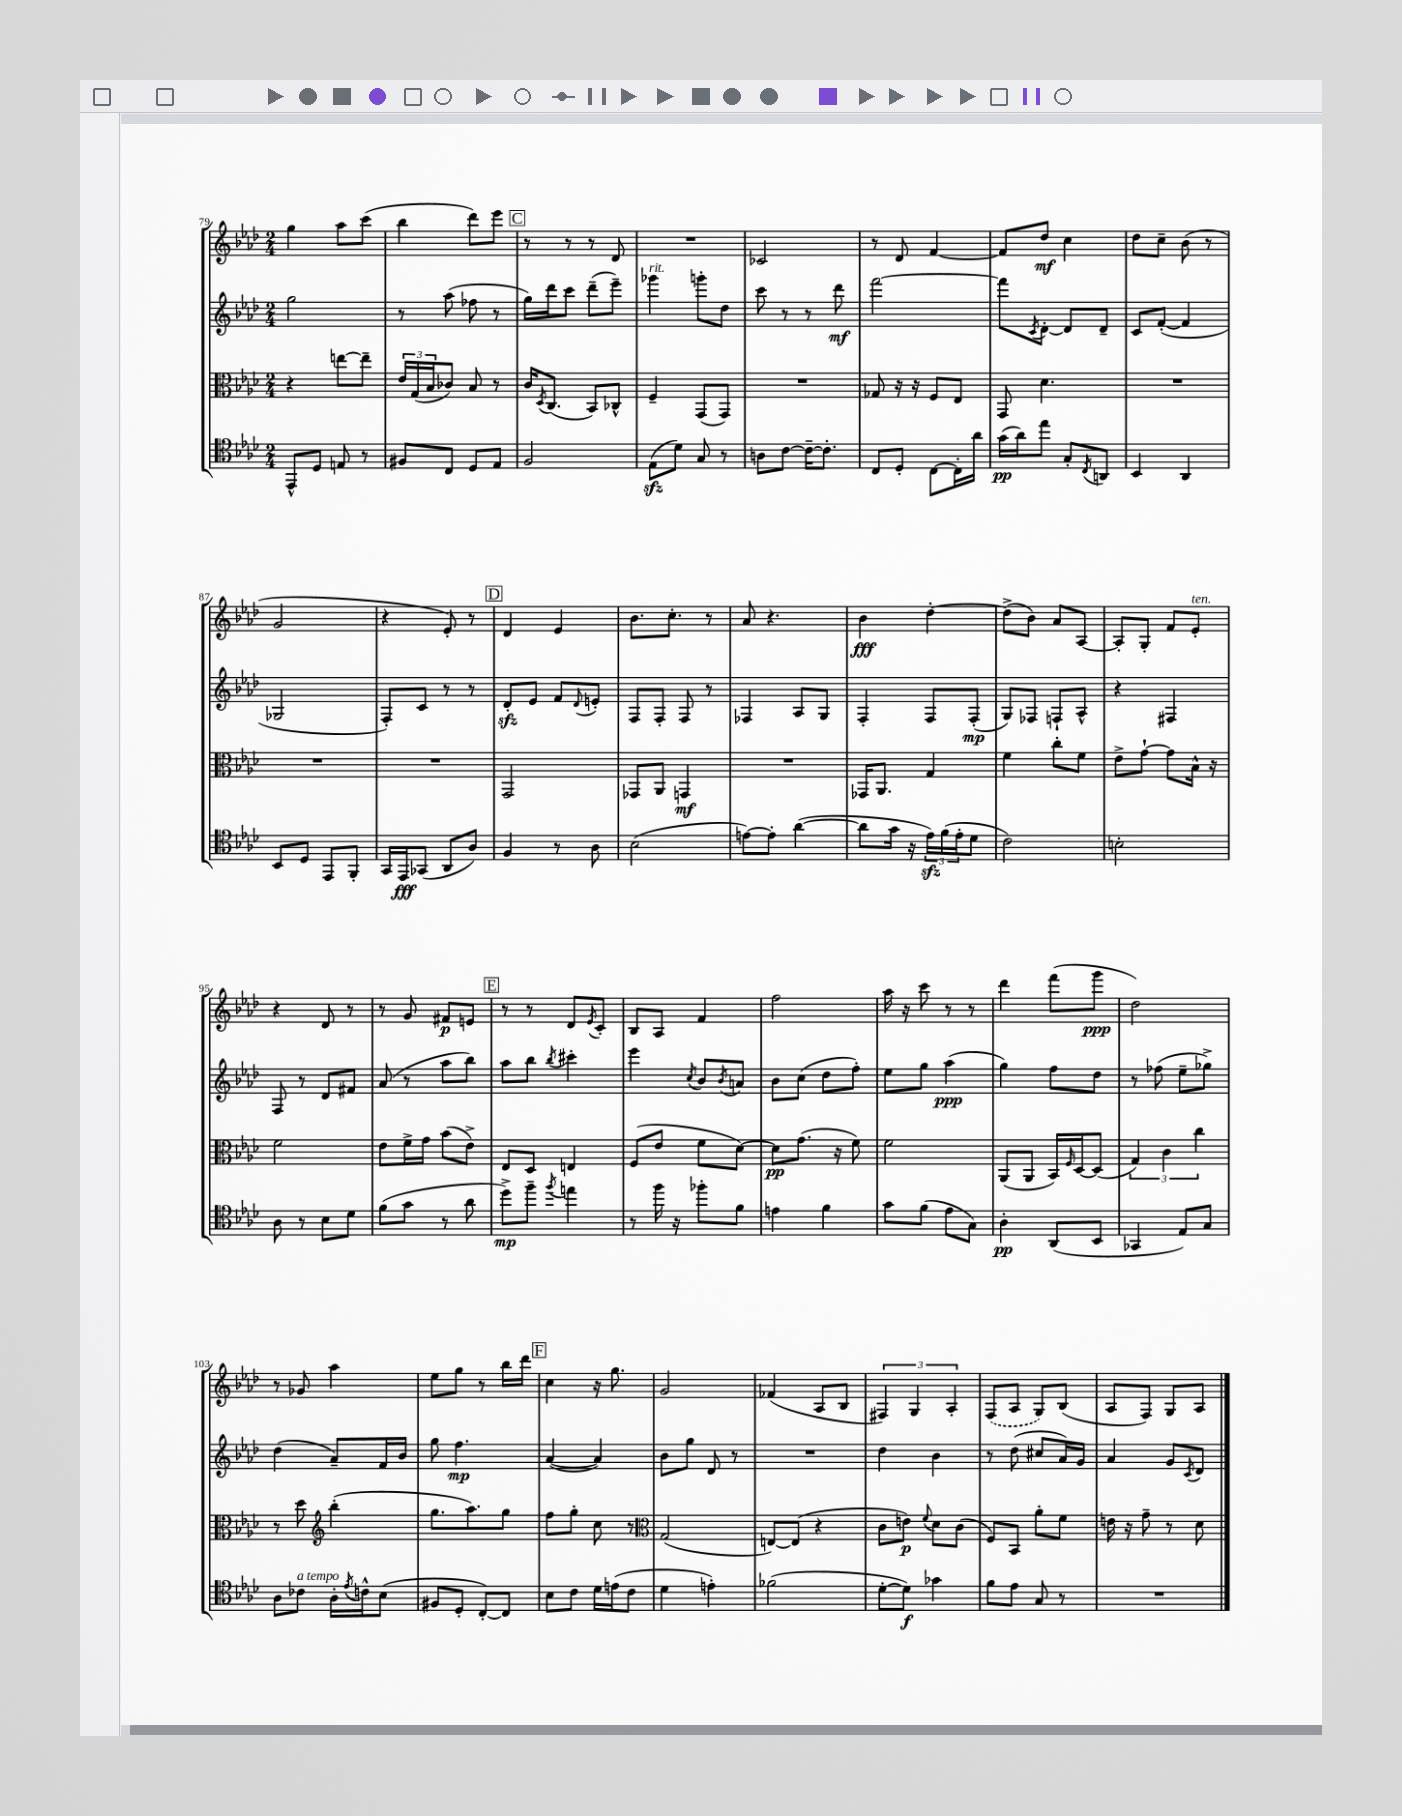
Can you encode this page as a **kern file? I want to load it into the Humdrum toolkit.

**kern	**kern	**kern	**kern
*staff4	*staff3	*staff2	*staff1
*clefC4	*clefC3	*clefG2	*clefG2
*k[b-e-a-d-]	*k[b-e-a-d-]	*k[b-e-a-d-]	*k[b-e-a-d-]
*M2/4	*M2/4	*M2/4	*M2/4
8EE-^^	4r	2gg	4gg
8D-	.	.	.
8E	[8ee	.	8aa-
8r	8ee~]	.	(8ccc
=	=	=	=
8F#	24e-	8r	4bb-
.	(24G	.	.
.	24B-	.	.
8C	8c-)	(8aa-	.
8D-	8B-	8ff-	8ddd-)
8E-	8r	8r	8eee-
=	=	=	=
2F	16c	16gg)	8r
.	8qD-	.	.
.	(8.C	16ddd-	.
.	.	8ccc	8r
.	8BB-)	(8ddd-~	8r
.	8C-^^	8eee-~)	8d-
=	=	=	=
(8E-	4F~	4ggg-	2r
8d-)	.	.	.
8G	(8GG	8ggg'	.
8r	8GG)	8dd-	.
=	=	=	=
8A	2r	8ccc	2c-
[8c	.	8r	.
16c~_	.	8r	.
8.c']	.	.	.
.	.	8ddd-	.
=	=	=	=
8C	8G-	[2fff	8r
8D-'	16r	.	8d-
.	16r	.	.
[8C	8F	.	[4f
16C']	8E-	.	.
16a-	.	.	.
=	=	=	=
(16g	8GG	8fff]	8f]
16a-)	.	.	.
.	.	8qc	.
8ee-	4.d-	[8d-'	8dd-
8G'	.	8d-]	4cc
8qC	.	.	.
8AA	.	8d-~	.
=	=	=	=
4BB-	2r	8c	8dd-
.	.	([8f'	8cc~
4AA-	.	4f]	(8b-
.	.	.	8r
=	=	=	=
8BB-	2r	2G-	2g
8D-	.	.	.
8EE-	.	.	.
8FF'	.	.	.
=	=	=	=
16GG	2r	8F')	4r
16EE-	.	.	.
(8GG-	.	8c	.
8AA-	.	8r	8e-')
8A-)	.	8r	8r
=	=	=	=
4F	2GG	8d-'	4d-
.	.	8e-	.
8r	.	8f	4e-
.	.	8qqd-	.
8A-	.	8e'	.
=	=	=	=
(2B-	8GG-	8F	8.b-
.	8AA-	8F'	.
.	.	.	8.cc'
.	4GG	8F	.
.	.	8r	8r
=	=	=	=
[8e)	2r	4F-	8a-
8e']	.	.	4.r
([4a-	.	8A-	.
.	.	8G	.
=	=	=	=
8a-]	16GG-	4F'	4b-
.	8.AA-	.	.
16g	.	.	.
16r	.	.	.
24e-)	4G	8F	[4dd-'
(24f	.	.	.
24e-'	.	.	.
8d-	.	(8F'	.
=	=	=	=
2c)	4f	8G)	(8dd-^]
.	.	8F-	8b-)
.	8cc'	8F`	8a-
.	8f	8A-^^	[8A-
=	=	=	=
2B'	8e-^	4r	8A-']
.	[8g`	.	8G'
.	8g]	4F#	8f
.	16B-^^	.	8e-'
.	16r	.	.
=	=	=	=
8A-	2f	8F	4r
8r	.	8r	.
8B-	.	8d-	8d-
8d-	.	8f#	8r
=	=	=	=
(8f	8e-	(8a-	8r
8g	16f^	8r	8g
.	16g	.	.
8r	(8b-	8aa-	8f#
8a-	8e-^)	8bb-)	8e
=	=	=	=
8dd-^)	8E-	8aa-	8r
8ff~	8D-	8bb-	8r
8qff	.	8qbb-	.
4ee	4E	4ccc#'	8d-
.	.	.	8qe-
.	.	.	8c'
=	=	=	=
8r	(8F	4eee-	8B-
16ff	8e-	.	8A-
16r	.	.	.
.	.	8qcc	.
8ff-'	8f	8b-	4f
.	.	8qb-	.
8f	[8d-)	8a	.
=	=	=	=
4e	8d-]	8b-	2ff
.	(8.g	(8cc	.
4f	.	8dd-	.
.	16r	.	.
.	8f)	8ff')	.
=	=	=	=
8g	2f	8ee-	16aa-
.	.	.	16r
(8f	.	8gg	8ccc
8e-	.	(4aa-	8r
8G)	.	.	8r
=	=	=	=
4A-'	(8AA-	4gg)	4ddd-
.	8AA-	.	.
(8AA-	16BB-)	8ff	(8fff
.	16qqF	.	.
.	[16D-	.	.
8BB-	(8D-]	8dd-	8ggg
=	=	=	=
4GG-	6G)	8r	2dd-)
.	.	(8ff-	.
.	6c	.	.
8E-)	.	8ee-~	.
.	6cc	.	.
8G	.	8gg-^)	.
=	=	=	=
8A-	8r	(4dd-	8r
8c-	8dd-	.	8g-
*	*clefG2	*	*
16A-'	(4bb-'	8a-~)	4aa-
8qe-	.	.	.
16c^^	.	.	.
(8B-	.	16f	.
.	.	16b-	.
=	=	=	=
8F#	8.gg	8gg	8ee-
8D-'	.	4.ff	8gg
.	8.aa-)	.	.
[8C')	.	.	8r
8C]	8gg	.	16bb-
.	.	.	16ddd-
=	=	=	=
8B-	8ff	([4a-	4cc
8c	8gg'	.	.
16d-	8cc	4a-])	16r
(16e	.	.	8.gg
8c	8r	.	.
=	=	=	=
*	*clefC3	*	*
4d-	(2G	8b-	2g
.	.	8gg	.
4e')	.	8d-	.
.	.	8r	.
=	=	=	=
(2f-	[8E)	2r	(4f-
.	(8E]	.	.
.	4r	.	8A-
.	.	.	8B-
=	=	=	=
[8d-'	8c	4dd-	6F#)
8d-])	8e)	.	.
.	.	.	6G
.	8qqf	.	.
4g-	8d-	4b-	.
.	.	.	6A-'
.	(8c	.	.
=	=	=	=
8f	8F)	8r	(8F
8e-	8BB-	(8dd-	8A-
8G	8a-'	8cc#	8G)
8r	8f	16a-)	(8B-
.	.	16g	.
=	=	=	=
2r	16e	4a-	8A-
.	16r	.	.
.	8g~	.	8F)
.	8r	8g	8G
.	.	8qc	.
.	8d-	8d-	8A-
==	==	==	==
*-	*-	*-	*-
